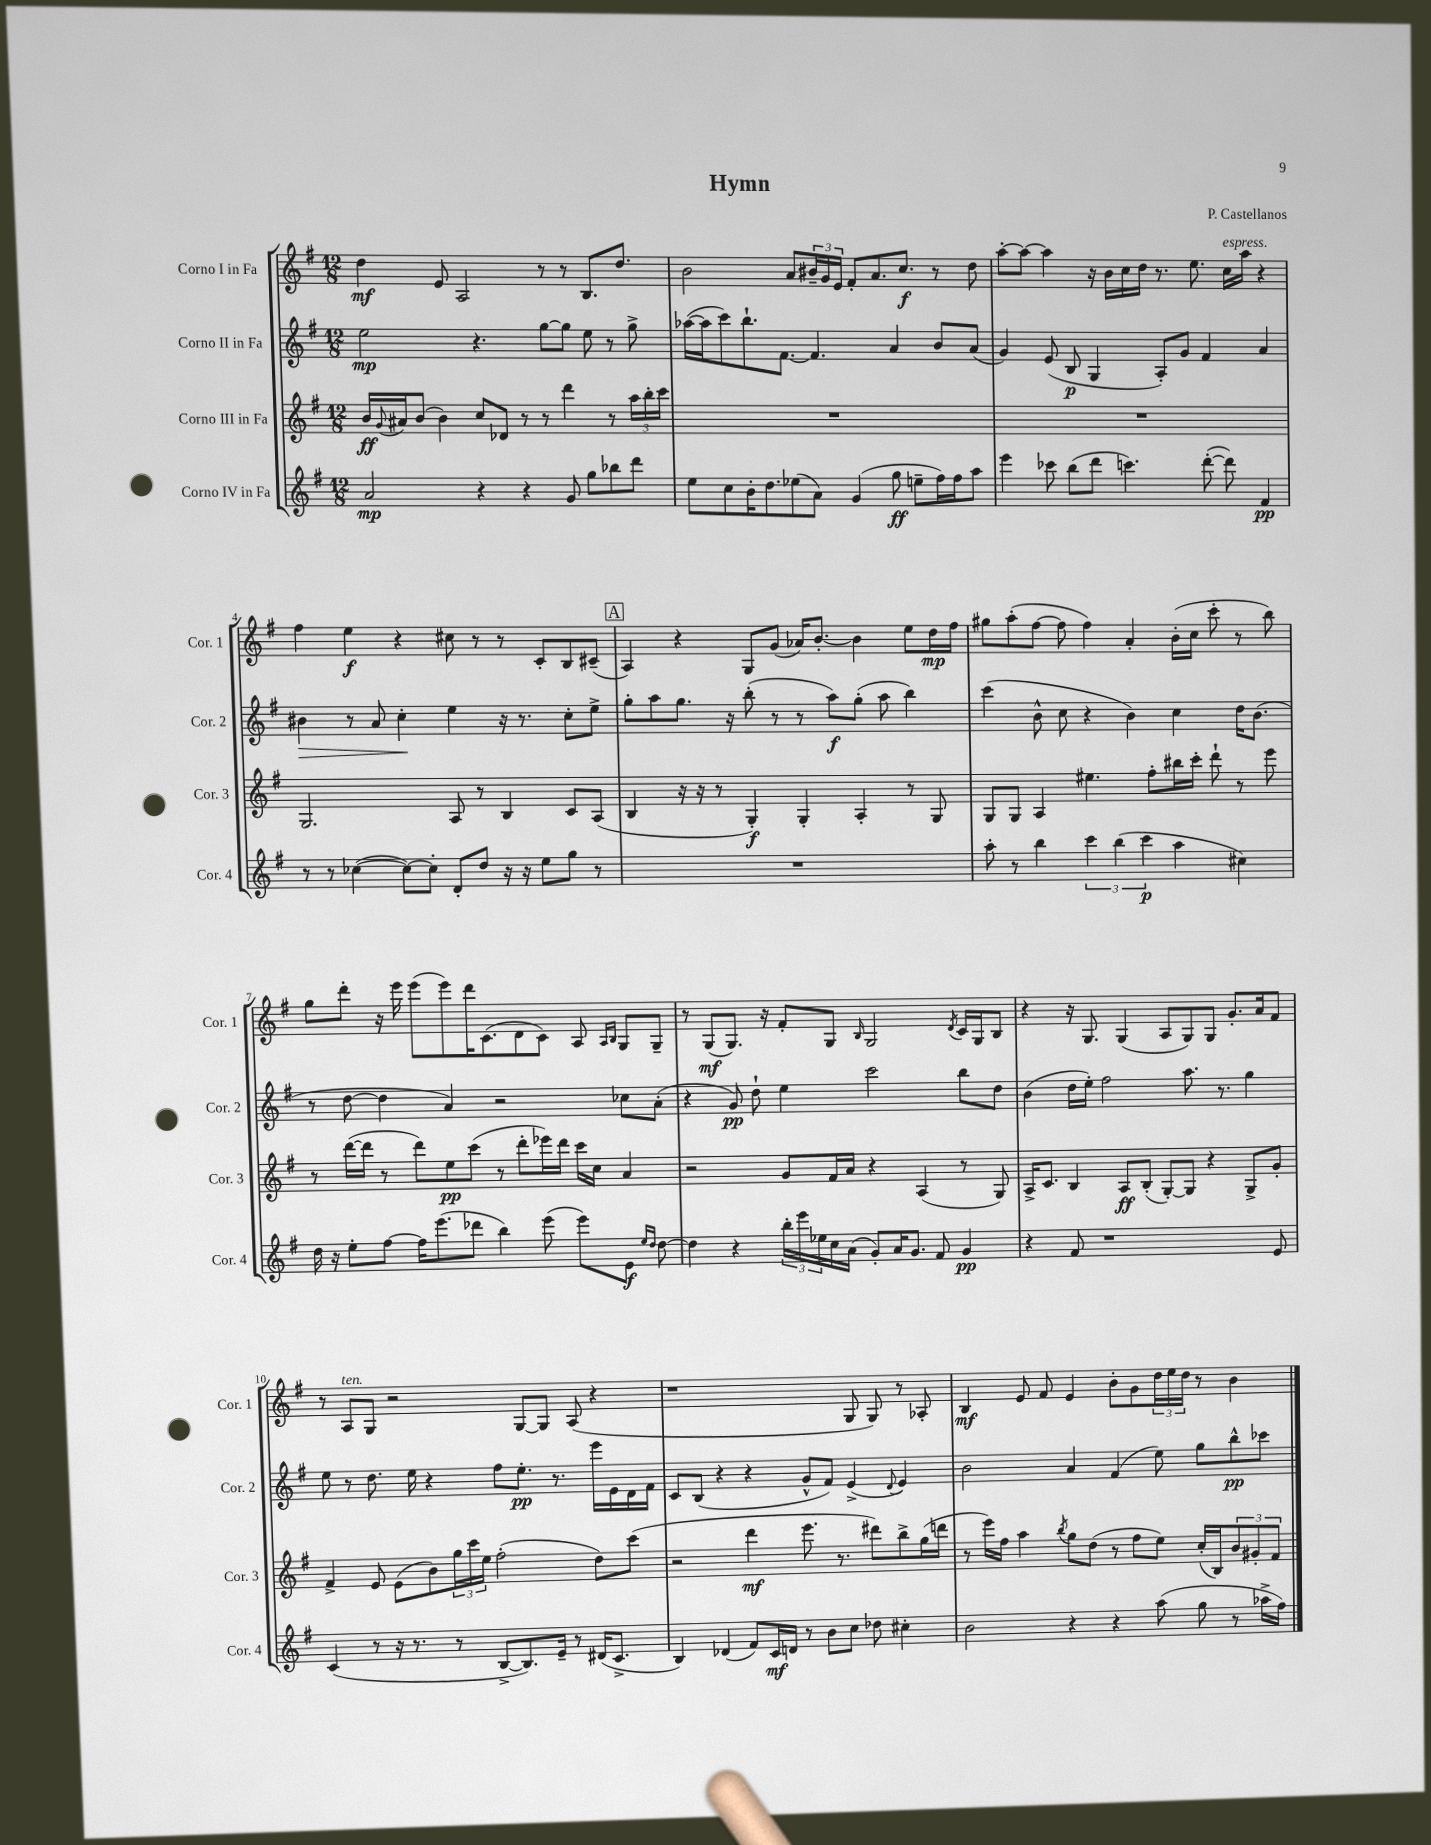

**kern	**dynam	**kern	**dynam	**kern	**dynam	**kern	**dynam
*part4	*part4	*part3	*part3	*part2	*part2	*part1	*part1
*staff4	*staff4	*staff3	*staff3	*staff2	*staff2	*staff1	*staff1
*I"Corno IV in Fa	*	*I"Corno III in Fa	*	*I"Corno II in Fa	*	*I"Corno I in Fa	*
*I'Cor. 4	*	*I'Cor. 3	*	*I'Cor. 2	*	*I'Cor. 1	*
*clefG2	*	*clefG2	*	*clefG2	*	*clefG2	*
*k[f#]	*	*k[f#]	*	*k[f#]	*	*k[f#]	*
*M12/8	*	*M12/8	*	*M12/8	*	*M12/8	*
=1	=1	=1	=1	=1	=1	=1	=1
2a/	mp	16b/LL	ff	2ee\	mp	4dd\	mf
.	.	8qqg/	.	.	.	.	.
.	.	16a#X/J	.	.	.	.	.
.	.	(8b/J	.	.	.	.	.
.	.	4b\)	.	.	.	8e/	.
.	.	.	.	.	.	2A/	.
4r	.	8cc/L	.	4.r	.	.	.
.	.	8d-X/J	.	.	.	.	.
4r	.	8r	.	.	.	.	.
.	.	8r	.	[8gg\L	.	8r	.
8g/	.	4ddd\	.	8gg\J]	.	8r	.
8gg\L	.	.	.	8ee\	.	8.B/L	.
8bb-X\	.	8r	.	8r	.	.	.
.	.	.	.	.	.	8.dd/J	.
8ddd\J	.	24aa\LL	.	8gg^\	.	.	.
.	.	24bb'\	.	.	.	.	.
.	.	24ccc\JJ	.	.	.	.	.
=2	=2	=2	=2	=2	=2	=2	=2
8ee\L	.	1.r	.	([16aa-X\LL	.	2b\	.
.	.	.	.	16aa-\J]	.	.	.
8cc\	.	.	.	8ccc\)	.	.	.
16b'\K	.	.	.	8.bb`\	.	.	.
8.dd\	.	.	.	.	.	.	.
.	.	.	.	[8.f#\J	.	.	.
(8ee-X\	.	.	.	.	.	8a/L	.
8a\J)	.	.	.	4.f#/]	.	24b#X~/L	.
.	.	.	.	.	.	24g/	.
.	.	.	.	.	.	24e/JJ	.
(4g/	.	.	.	.	.	8f#'/L	.
.	.	.	.	.	.	8.a/	.
8gg\	ff	.	.	4a/	.	.	.
.	.	.	.	.	.	8.cc/J	f
8een~\L	.	.	.	.	.	.	.
16ff#\L)	.	.	.	8b/L	.	8r	.
16ff#\J	.	.	.	.	.	.	.
8aa\J	.	.	.	(8a/J	.	8dd\	.
=3	=3	=3	=3	=3	=3	=3	=3
4eee\	.	1.r	.	4g/)	.	[8aa'\L	.
.	.	.	.	.	.	8aa\J_	.
8ccc-X\	.	.	.	(8e/	.	4aa\]	.
(8bb\L	.	.	.	8B/	p	.	.
8ddd\J	.	.	.	4G/	.	16r	.
.	.	.	.	.	.	16b\LL	.
4.cccn\)	.	.	.	.	.	16cc\	.
.	.	.	.	.	.	16dd\JJ	.
.	.	.	.	8A'/L)	.	8.r	.
.	.	.	.	8g/J	.	.	.
.	.	.	.	.	.	8.ee\	.
([8ddd'\	.	.	.	4f#/	.	.	.
!	!	!	!	!	!	!LO:TX:a:i:t=espress.	!
8ddd\])	.	.	.	.	.	16cc\LL	.
.	.	.	.	.	.	16aa\JJ	.
4f#/	pp	.	.	4a/	.	4r	.
!!LO:LB:g=z
=4	=4	=4	=4	=4	=4	=4	=4
!	!	!	!	!	!LO:HP:b	!	!
8r	.	2.G/	.	4b#X\	>	4ff#\	.
8r	.	.	.	.	.	.	.
([4cc-X\	.	.	.	8r	.	4ee\	f
.	.	.	.	8a/	.	.	.
8cc-\L_)	.	.	.	4cc'\	.	4r	.
8cc-'\J]	.	.	.	.	.	.	.
8d'/L	.	8A/	.	4ee\	]	8cc#X\	.
8dd/J	.	8r	.	.	.	8r	.
16r	.	4B/	.	16r	.	8r	.
16r	.	.	.	8.r	.	.	.
8ee\L	.	.	.	.	.	8c'/L	.
8gg\J	.	8c/L	.	8cc'\L	.	8B/	.
8r	.	(8A/J	.	8ee^\J	.	(8c#X~/J	.
!!LO:REH:place=s1:t=A
=5	=5	=5	=5	=5	=5	=5	=5
1.r	.	4B/	.	8gg'\L	.	4A/)	.
.	.	.	.	8aa\	.	.	.
.	.	16r	.	8.gg\J	.	4r	.
.	.	16r	.	.	.	.	.
.	.	8r	.	.	.	.	.
.	.	.	.	16r	.	.	.
.	.	4G'/)	f	(8bb'\	.	8G/L	.
.	.	.	.	8r	.	(8g/J	.
.	.	4G'/	.	8r	.	16a-X/KL)	.
.	.	.	.	.	.	[8.b'/J	.
.	.	.	.	8aa\L)	f	.	.
.	.	4A'/	.	(8gg'\J	.	4b\]	.
.	.	.	.	8aa\	.	.	.
.	.	8r	.	4bb\)	.	8ee\L	.
.	.	8G/	.	.	.	16dd\L	mp
.	.	.	.	.	.	16ff#\JJ	.
=6	=6	=6	=6	=6	=6	=6	=6
8aa'\	.	8G/L	.	(4ccc\	.	8gg#X\L	.
8r	.	8G/J	.	.	.	(8aa'\	.
4bb\	.	4A/	.	8b^^\	.	[8ff#\J	.
.	.	.	.	8cc\	.	8ff#\]	.
6ccc\	.	4.ee#X\	.	4r	.	4ff#\)	.
(6bb\	.	.	.	.	.	.	.
.	.	.	.	4b\)	.	4a'/	.
6ccc\	p	.	.	.	.	.	.
.	.	8ff#'\L	.	.	.	.	.
4aa\	.	16bb#X\L	.	4cc\	.	(16b'\LL	.
.	.	16ccc'\JJ	.	.	.	16cc\JJ	.
.	.	8ddd`\	.	.	.	8ccc'\	.
4cc#X\)	.	8r	.	16dd\KL	.	8r	.
.	.	.	.	(8.b\J	.	.	.
.	.	8eee\	.	.	.	8bb\)	.
!!LO:LB:g=z
=7	=7	=7	=7	=7	=7	=7	=7
16dd\	.	8r	.	8r	.	8gg\L	.
16r	.	.	.	.	.	.	.
8ee'\L	.	([16ddd\LL	.	[8dd\	.	8ddd'\J	.
.	.	16ddd\JJ]	.	.	.	.	.
[8ff#\J	.	8r	.	4dd\]	.	16r	.
.	.	.	.	.	.	16eee\	.
16ff#\KL]	.	8ddd\L)	.	.	.	(8eee\L	.
(8.eee\	.	.	.	.	.	.	.
.	.	8ee\	pp	4a/)	.	8eee\)	.
8ddd-X\J	.	(8ccc\J	.	.	.	16ddd\K	.
.	.	.	.	.	.	(8.c\	.
4bb\)	.	8r	.	2r	.	.	.
.	.	8ddd'\L	.	.	.	8d\	.
(8eee\	.	16eee-X\L)	.	.	.	8c\J)	.
.	.	16ddd\JJ	.	.	.	.	.
8eee\L)	.	16ccc\LL	.	.	.	8A/	.
.	.	16cc\JJ	.	.	.	.	.
.	.	.	.	.	.	16qqA/LL	.
.	.	.	.	.	.	16qqB/JJ	.
8e\J	f	4a/	.	8cc-X\L	.	8G/L	.
16qqee/LL	.	.	.	.	.	.	.
16qqdd/JJ	.	.	.	.	.	.	.
[8dd\	.	.	.	(8a'\J	.	8G~/J	.
=8	=8	=8	=8	=8	=8	=8	=8
4dd\]	.	2r	.	4r	.	8r	.
.	.	.	.	.	.	(8G/L	mf
4r	.	.	.	8g/)	pp	8.G/J)	.
.	.	.	.	8dd`\	.	.	.
.	.	.	.	.	.	16r	.
24bb'\LL	.	8g/L	.	4ee\	.	8f#'/L	.
24eee\	.	.	.	.	.	.	.
24ee-X\	.	.	.	.	.	.	.
16cc\	.	16f#/L	.	.	.	8G/J	.
(16a\JJ	.	16a/JJ	.	.	.	.	.
.	.	.	.	.	.	16qqB/	.
8g'/L)	.	4r	.	2ccc\	.	2G/	.
16a/K	.	.	.	.	.	.	.
8.g/J	.	.	.	.	.	.	.
.	.	(4A/	.	.	.	.	.
8f#/	.	.	.	.	.	.	.
.	.	.	.	.	.	8qd/	.
4g/	pp	8r	.	8bb\L	.	16c/LL	.
.	.	.	.	.	.	16G/J	.
.	.	8G/)	.	8dd\J	.	8B/J	.
=9	=9	=9	=9	=9	=9	=9	=9
4r	.	16A^/KL	.	(4b\	.	4r	.
.	.	8.c/J	.	.	.	.	.
8f#/	.	4B/	.	16dd\LL	.	16r	.
.	.	.	.	16ee'\JJ)	.	8.G/	.
1r	.	.	.	2ff#\	.	.	.
.	.	8A/L	ff	.	.	(4G/	.
.	.	(8B'/J	.	.	.	.	.
.	.	[8G'/L)	.	.	.	8A/L	.
.	.	8G/J]	.	8.aa\	.	8G/)	.
.	.	4r	.	.	.	8G/J	.
.	.	.	.	8.r	.	.	.
.	.	.	.	.	.	8.g'/L	.
.	.	8G^/L	.	4gg\	.	.	.
.	.	.	.	.	.	16a/k	.
8e/	.	8g'/J	.	.	.	8f#/J	.
!!LO:LB:g=z
=10	=10	=10	=10	=10	=10	=10	=10
(4c/	.	4f#^/	.	8ee\	.	8r	.
!	!	!	!	!	!	!LO:TX:a:i:t=ten.	!
.	.	.	.	8r	.	8A/L	.
8r	.	8e/	.	8.dd\	.	8G/J	.
16r	.	(8e\L	.	.	.	2r	.
8.r	.	.	.	16ee\	.	.	.
.	.	8b\)	.	4r	.	.	.
8r	.	24gg\L	.	.	.	.	.
.	.	24ccc\	.	.	.	.	.
.	.	24ee\JJ	.	.	.	.	.
[8B^/L	.	(2ff#'\	.	8ff#\L	.	.	.
8.B/])	.	.	.	8.ee'\J	pp	[8G/L	.
.	.	.	.	.	.	8G/J]	.
16e~/Jk	.	.	.	8.r	.	.	.
8r	.	.	.	.	.	(8A/	.
(16d#X/KL	.	8dd\L)	.	16eee\LL	.	4r	.
8.c^/J	.	.	.	16e\	.	.	.
.	.	(8ccc\J	.	16d\	.	.	.
.	.	.	.	16f#\JJ	.	.	.
=11	=11	=11	=11	=11	=11	=11	=11
4B/)	.	2r	.	8c/L	.	1r	.
.	.	.	.	(8B/J	.	.	.
(4d-X/	.	.	.	4r	.	.	.
8f#/L)	.	4ddd\	mf	4r	.	.	.
16c/L	mf	.	.	.	.	.	.
16dn/JJ	.	.	.	.	.	.	.
8r	.	8.eee\	.	8g^^/L	.	.	.
8b\L	.	.	.	8f#/J)	.	.	.
.	.	8.r	.	.	.	.	.
8cc\J	.	.	.	(4e^/	.	8G/	.
8dd-X\	.	8ddd#X\L)	.	.	.	8G/)	.
.	.	.	.	8qqd/	.	.	.
4cc#X'\	.	8bb^\	.	4e/)	.	8r	.
.	.	(16gg\L	.	.	.	8A-X'/	.
.	.	16dddn\JJ	.	.	.	.	.
=12	=12	=12	=12	=12	=12	=12	=12
2b\	.	8r	.	2b\	.	4B/	mf
.	.	16eee\LL)	.	.	.	.	.
.	.	16ff#\JJ	.	.	.	.	.
.	.	4aa\	.	.	.	8e/	.
.	.	.	.	.	.	8f#/	.
.	.	8qbb/	.	.	.	.	.
4r	.	8gg\L	.	4a/	.	4e/	.
.	.	(8dd\J	.	.	.	.	.
4r	.	8r	.	(4f#/	.	8b'\L	.
.	.	8ff#\L	.	.	.	8g\	.
(8aa\	.	8ee\J)	.	8ee\)	.	24dd\L	.
.	.	.	.	.	.	24ee\	.
.	.	.	.	.	.	24dd\JJ	.
8gg\	.	(16cc'/LL	.	8gg\L	.	8r	.
.	.	16B/J)	.	.	.	.	.
8r	.	12b/	.	8bb^^\	pp	4b\	.
.	.	12g#X'/	.	.	.	.	.
16aa-X^\LL	.	.	.	8ccc-X\J	.	.	.
.	.	12f#/J	.	.	.	.	.
16ff#\JJ)	.	.	.	.	.	.	.
==	==	==	==	==	==	==	==
*-	*-	*-	*-	*-	*-	*-	*-
